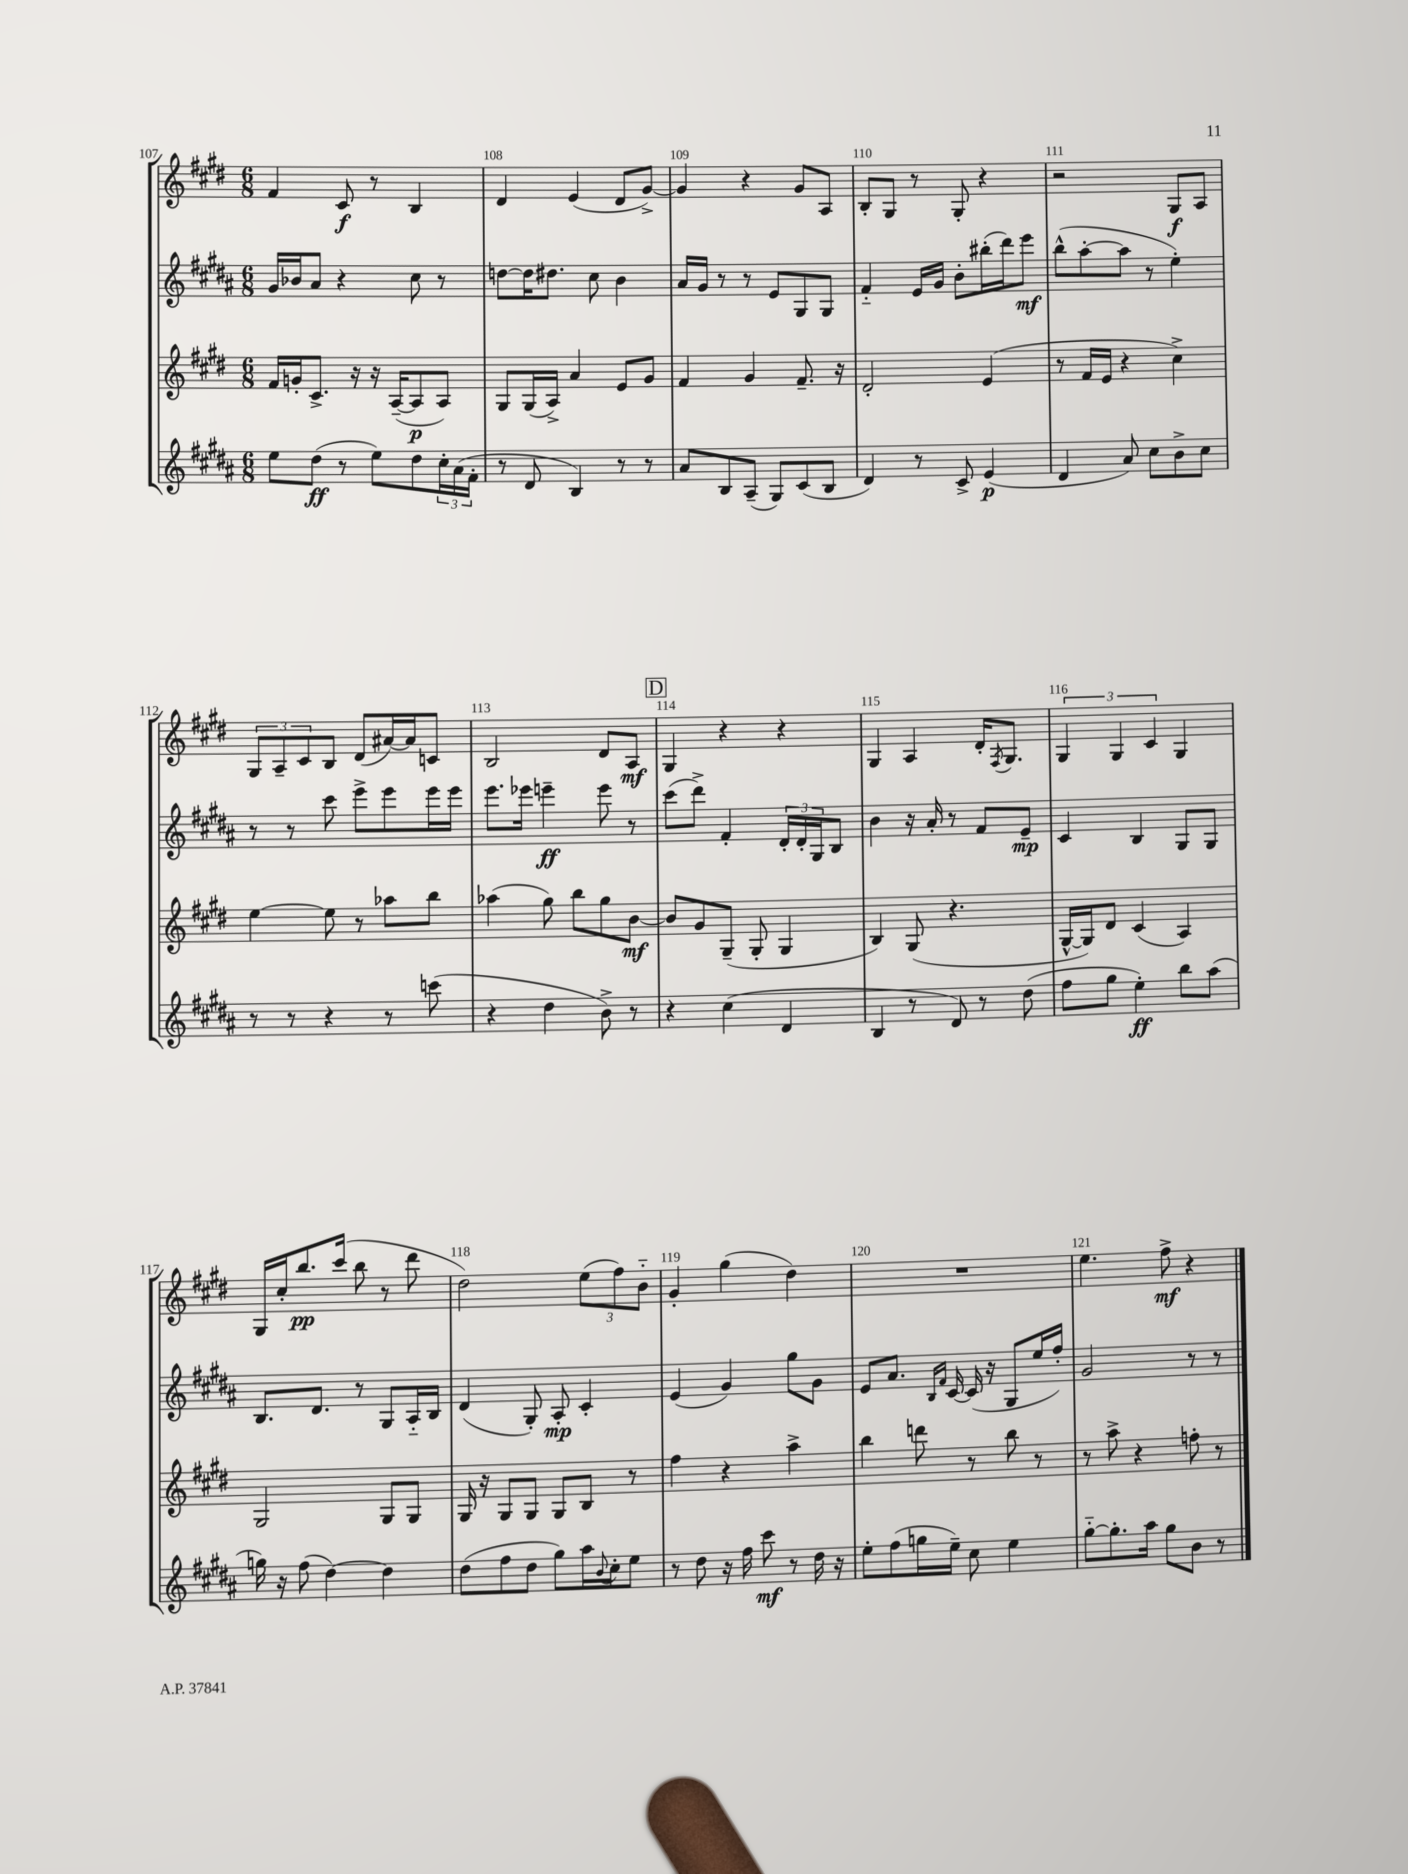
<<
\new StaffGroup <<
\new Staff = "s0" {
    \clef treble \key e \major \numericTimeSignature \time 6/8
    fis'4 cis'8\f r8 b4 |
    dis'4 e'4( dis'8 gis'8~->) |
    gis'4 r4 gis'8 a8 |
    b8-. gis8 r8 gis8-. r4 |
    r2 gis8\f a8 |
    \tuplet 3/2 { gis8 a8-- cis'8 } b8 dis'8( ais'16~) ais'16 c'8 |
    b2 dis'8 a8\mf |
    \mark \markup { \box "D" } gis4 r4 r4 |
    gis4 a4 dis'16-. \acciaccatura { fis8 } gis8. |
    \tuplet 3/2 { gis4 gis4 cis'4 } gis4 |
    gis16 cis''16-. b''8.\pp cis'''16( b''8 r8 dis'''8 |
    dis''2) \tuplet 3/2 { e''8( fis''8) b'8-_ } |
    gis'4-. gis''4( dis''4) |
    R2. |
    e''4. fis''8->\mf r4 \bar "|." |
}
\new Staff = "s1" {
    \clef treble \key b \major \numericTimeSignature \time 6/8
    gis'16 bes'16 ais'8 r4 cis''8 r8 |
    d''8~ d''16 dis''8. cis''8 b'4 |
    ais'16 gis'16 r8 r8 e'8 gis8 gis8 |
    fis'4-_ e'16 gis'16 b'8-. bis''16-.( dis'''16) e'''8\mf |
    b''8-^( ais''8~-. ais''8 r8 e''4-.) |
    r8 r8 cis'''8 e'''8-> e'''8 e'''16 e'''16 |
    e'''8. ees'''16 e'''4--\ff e'''8 r8 |
    \mark \markup { \box "D" } cis'''8( dis'''8->) fis'4-. \tuplet 3/2 { dis'16-. dis'16-. gis16 } b8 |
    b'4 r16 ais'16-. r8 fis'8 e'8--\mp |
    cis'4 b4 gis8 gis8 |
    b8. dis'8. r8 gis8 ais16-_ b16 |
    dis'4( gis8-.) ais8-.\mp cis'4-. |
    e'4( gis'4) gis''8 gis'8 |
    e'8 ais'8. \grace { b16 fis'16 } cis'16~ cis'16( r16 gis8 e''16 fis''16-.) |
    gis'2 r8 r8 \bar "|." |
}
\new Staff = "s2" {
    \clef treble \key e \major \numericTimeSignature \time 6/8
    fis'16 g'16-. cis'8.-> r16 r16 a16~--( a8\p a8) |
    gis8 gis16( a16->) a'4 e'8 gis'8 |
    fis'4 gis'4 fis'8.-- r16 |
    dis'2-. e'4( |
    r8 fis'16 e'16 r4 cis''4->) |
    e''4~ e''8 r8 aes''8 b''8 |
    aes''4( gis''8) b''8 gis''8 b'8~\mf |
    \mark \markup { \box "D" } b'8 gis'8 gis8--( gis8-. gis4 |
    b4) gis8( r4. |
    gis16~-^ gis16) dis'8 cis'4( a4) |
    gis2 gis8 gis8 |
    gis16 r16 gis8 gis8 gis8 b8 r8 |
    fis''4 r4 a''4-> |
    b''4 d'''8 r8 b''8 r8 |
    r8 a''8-> r4 f''8-. r8 \bar "|." |
}
\new Staff = "s3" {
    \clef treble \key b \major \numericTimeSignature \time 6/8
    e''8 dis''8\ff( r8 e''8) dis''8 \tuplet 3/2 { cis''16-. ais'16( fis'16-. } |
    r8 dis'8 b4) r8 r8 |
    ais'8 b8 ais8--( gis8) cis'8( b8 |
    dis'4) r8 cis'8-> e'4\p( |
    dis'4 ais'8) cis''8 b'8-> cis''8 |
    r8 r8 r4 r8 c'''8( |
    r4 dis''4 b'8->) r8 |
    \mark \markup { \box "D" } r4 cis''4( dis'4 |
    b4 r8 dis'8) r8 dis''8( |
    fis''8 gis''8 e''4-.\ff) b''8 ais''8( |
    g''16) r16 fis''8( dis''4~) dis''4 |
    dis''8( fis''8 dis''8 gis''8) ais''16 \appoggiatura { b'8 } cis''16-. e''8 |
    r8 dis''8 r16 fis''16 cis'''8\mf r8 dis''16 r16 |
    e''8-. fis''8( g''16 e''16--) cis''8 e''4 |
    gis''8~-_ gis''8.-. ais''16 gis''8 b'8 r8 \bar "|." |
}
>>
>>
\layout { \context { \Score currentBarNumber = #107 \override BarNumber.break-visibility = ##(#f #t #t) barNumberVisibility = #all-bar-numbers-visible } }
